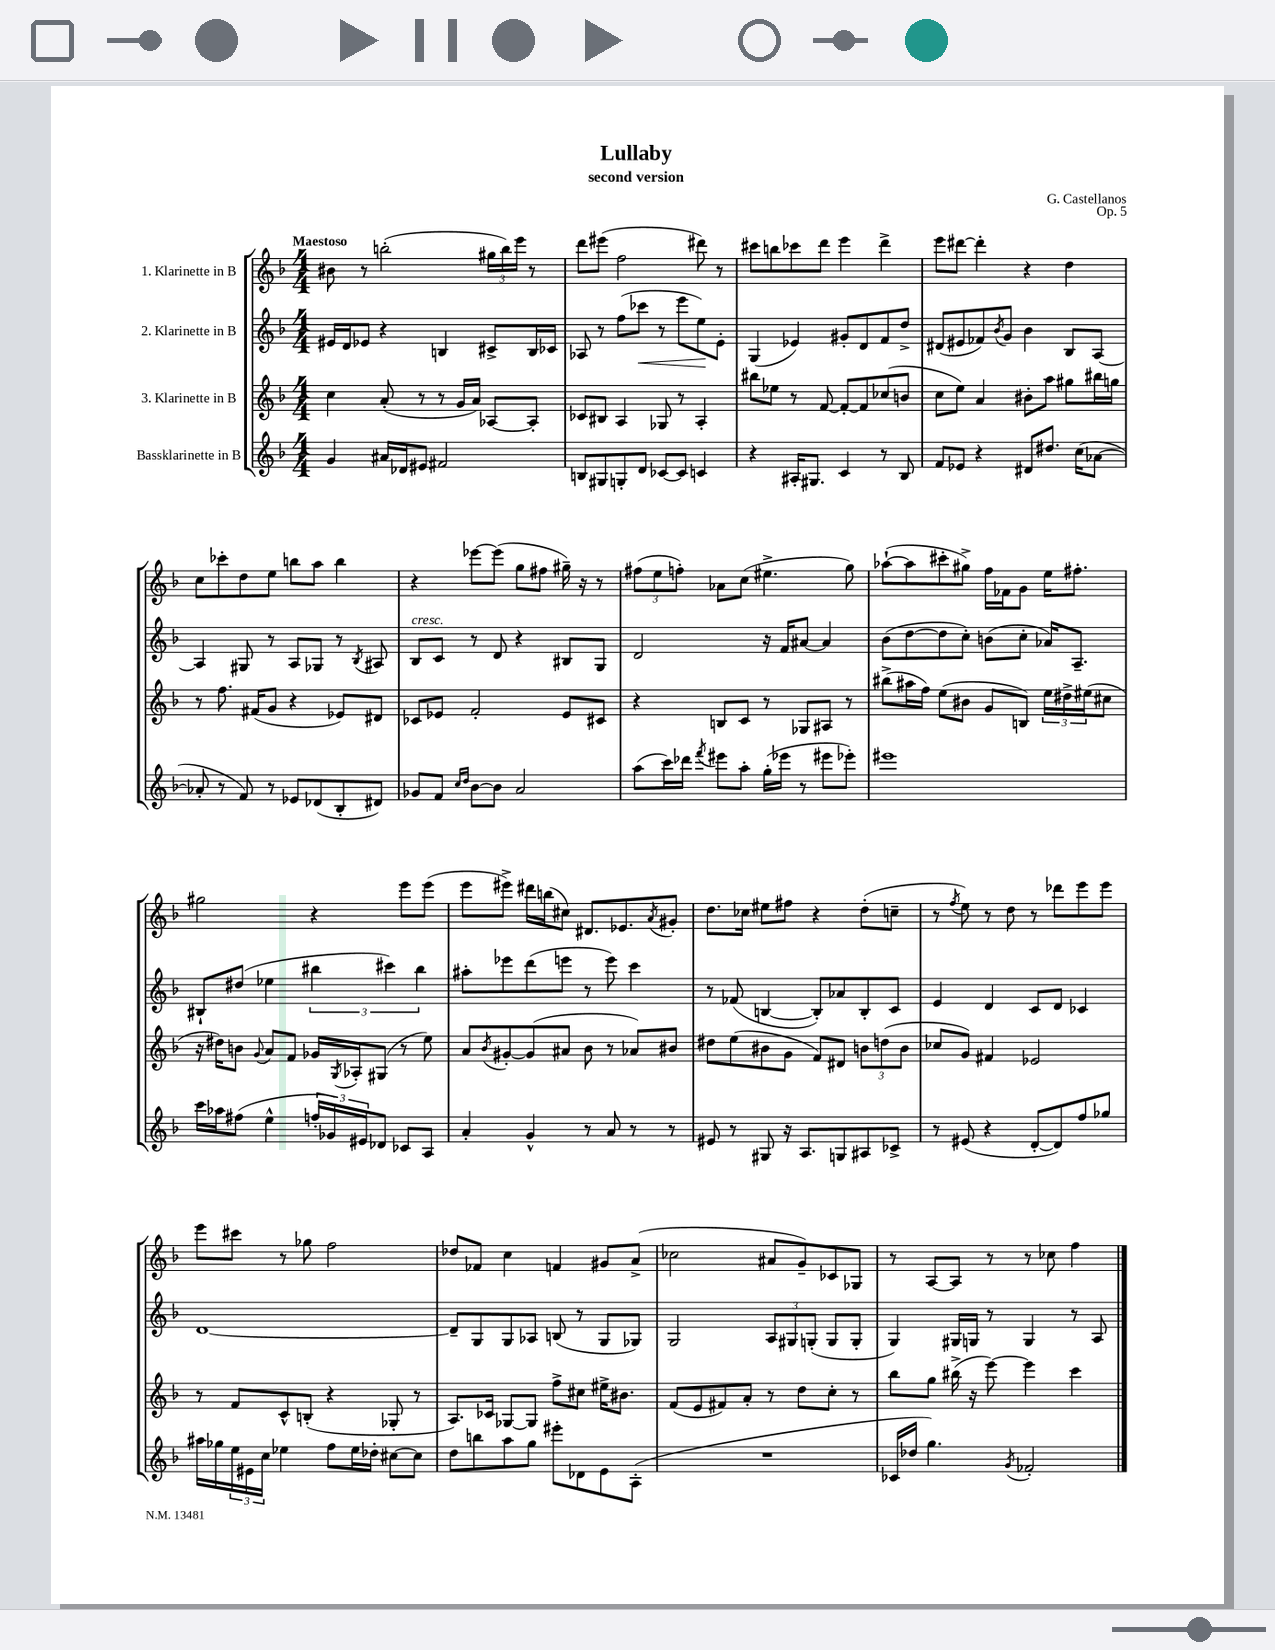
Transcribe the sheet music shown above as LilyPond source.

\header { title = "Lullaby" composer = "G. Castellanos" subtitle = "second version" opus = "Op. 5" }
<<
\new StaffGroup <<
\new Staff = "s0" \with { instrumentName = "1. Klarinette in B" } {
    \clef treble \key f \major \numericTimeSignature \time 4/4 \tempo "Maestoso"
    bis'8 r8 b''2-.( \tuplet 3/2 { gis''16 b''16) e'''16 } r8 |
    d'''8 eis'''8( f''2 dis'''8) r8 |
    cis'''8 b''8 ces'''8 d'''8 e'''4 d'''4-> |
    e'''8 dis'''8~ dis'''4-. r4 d''4 |
    c''8 ces'''8-. d''8 e''8 b''8 a''8 b''4 |
    r4 ees'''8~ ees'''8( g''8 fis''8 gis''16--) r16 r8 |
    \tuplet 3/2 { fis''8( e''8 f''8-.) } aes'8 c''8( eis''4.-> g''8) |
    aes''8~-!( aes''8 cis'''8-. gis''8->) f''16 fes'16 g'8 e''16 fis''8.-. |
    gis''2 r4 e'''8 e'''8( |
    e'''8 eis'''8->) dis'''16 b''16( cis''8) dis'8. ees'8. \acciaccatura { a'8 } gis'8-. |
    d''8. ces''16 eis''8 fis''8 r4 d''8-.( c''8-- |
    r8 \acciaccatura { f''8 } e''8) r8 d''8 r8 des'''8 e'''8 e'''8 |
    e'''8 cis'''8 r8 ges''8 f''2 |
    des''8 fes'8 c''4 f'4 gis'8 a'8->( |
    ces''2 ais'8 g'8--) ces'8 ges8 |
    r8 a8~ a8 r8 r8 ces''8 f''4 \bar "|." |
}
\new Staff = "s1" \with { instrumentName = "2. Klarinette in B" } {
    \clef treble \key f \major \numericTimeSignature \time 4/4
    eis'16 d'16 ees'8 r4 b4 cis'8-> b16 ces'16 |
    aes8 r8 f''8( ces'''8\< r8 e'''8 e''8\!) e'8-. |
    g4( ees'4) gis'8-. d'8 f'8 d''8-> |
    dis'8( eis'8 fes'8) \acciaccatura { bes'8 } g'8 bes'4 bes8 a8~ |
    a4 gis8 r8 a8 ges8 r8 \acciaccatura { bes8 } ais8 |
    bes8^\markup { \italic "cresc." } c'8 r8 d'8 r4 bis8 g8 |
    d'2 r16 f'16 ais'8~ ais'4 |
    bes'8( d''8~ d''8 c''8-.) b'8( c''8-. aes'16) a8.-- |
    bis8-! dis''8( ees''4 \tuplet 3/2 { bis''4 cis'''4) bis''4 } |
    ais''8-. ees'''8 d'''8( e'''8 r8 e'''8) c'''4 |
    r8 fes'8( b4~ b8-.) aes'8 b8-. c'8 |
    e'4 d'4 c'8 d'8 ces'4 |
    d'1~ |
    d'8-- g8 g8 aes8 b8( r8 g8 ges8) |
    g2 \tuplet 3/2 { a8 gis8 g8-.( } g8 g8-. |
    g4) gis16 g16 r8 g4 r8 a8 \bar "|." |
}
\new Staff = "s2" \with { instrumentName = "3. Klarinette in B" } {
    \clef treble \key f \major \numericTimeSignature \time 4/4
    c''4 a'8-.( r8 r8 g'16 a'16) aes8~ aes8-. |
    ces'8 bis8 a4 ges8 r8 a4-. |
    bis''8 ees''8 r8 f'8~ f'8~-. f'8 ces''8( b'8 |
    c''8 e''8) a'4 bis'8-. a''8 gis''8 bis''16 g''16 |
    r8 f''8. fis'16( g'8 r4 ees'8) dis'8 |
    ces'8 ees'8 f'2-. ees'8 cis'8 |
    r4 b8 c'8 r8 ges8 ais8 r8 |
    bis''8->( ais''16 f''16) e''8( bis'8 g'8 b8) \tuplet 3/2 { e''16 dis''16-> eis''16( } cis''8 |
    r16 dis''16) b'8 \appoggiatura { g'8 } a'8 f'8 ges'16 \acciaccatura { g8 } aes16-. gis8( r8 e''8) |
    a'8 \acciaccatura { bes'8 } gis'8~-. gis'8( ais'8 bes'8 r8 aes'8) bis'8 |
    dis''8 e''8( bis'8 g'8 f'8) dis'8 \tuplet 3/2 { b'8 d''8( b'8 } |
    ces''8 g'8) fis'4 ees'2 |
    r8 f'8 c'8-^ b8-.( r4 ges8-. r8 |
    a8.) ces'16 ges8~ ges8 f''8-> cis''8 eis''16-> bis'8. |
    f'8( e'8 fis'8) a'8-. r8 d''8 c''8-. r8 |
    bes''8 g''8 bis''16->( r16 e'''8~) e'''4 c'''4 \bar "|." |
}
\new Staff = "s3" \with { instrumentName = "Bassklarinette in B" } {
    \clef treble \key f \major \numericTimeSignature \time 4/4
    g'4 ais'16 des'16 eis'8 fis'2 |
    b8 gis8 g8-. d'8 ces'8~ ces'8 c'4 |
    r4 ais16-. gis8. c'4 r8 bes8 |
    f'8 ees'8 r4 dis'8 dis''8. c''16( aes'8~ |
    aes'8-. r8 f'8) r8 ees'8 des'8( bes8-. dis'8) |
    ges'8 f'8 \grace { c''16 d''16 } bes'8~ bes'8 a'2 |
    a''8( c'''16) des'''16 \acciaccatura { f'''8 } eis'''8 a''8-. g''16-.( ees'''16 r8 eis'''8 ees'''8-.) |
    eis'''1 |
    c'''16 aes''16 fis''8( e''4-^ \tuplet 3/2 { f''16-. ges'16) eis'16 } des'8 ces'8 a8 |
    a'4-. g'4-^ r8 a'8 r8 r8 |
    eis'8 r8 gis8 r16 a8. g8 ais8 ces'8-> |
    r8 eis'8( r4 d'8~-. d'8) f''8 ges''8 |
    ais''16 ges''16 \tuplet 3/2 { e''16 eis'16 c''16 } ees''4 f''8 ees''16 des''16-. cis''8~ cis''8 |
    d''8 b''8 a''8 g''8 eis'''8-. des'8 e'8 a8-.( |
    R1 |
    ces'16 des''16 g''4.) \acciaccatura { g'8 } fes'2-. \bar "|." |
}
>>
>>
\layout { \context { \Score \remove "Bar_number_engraver" } }
